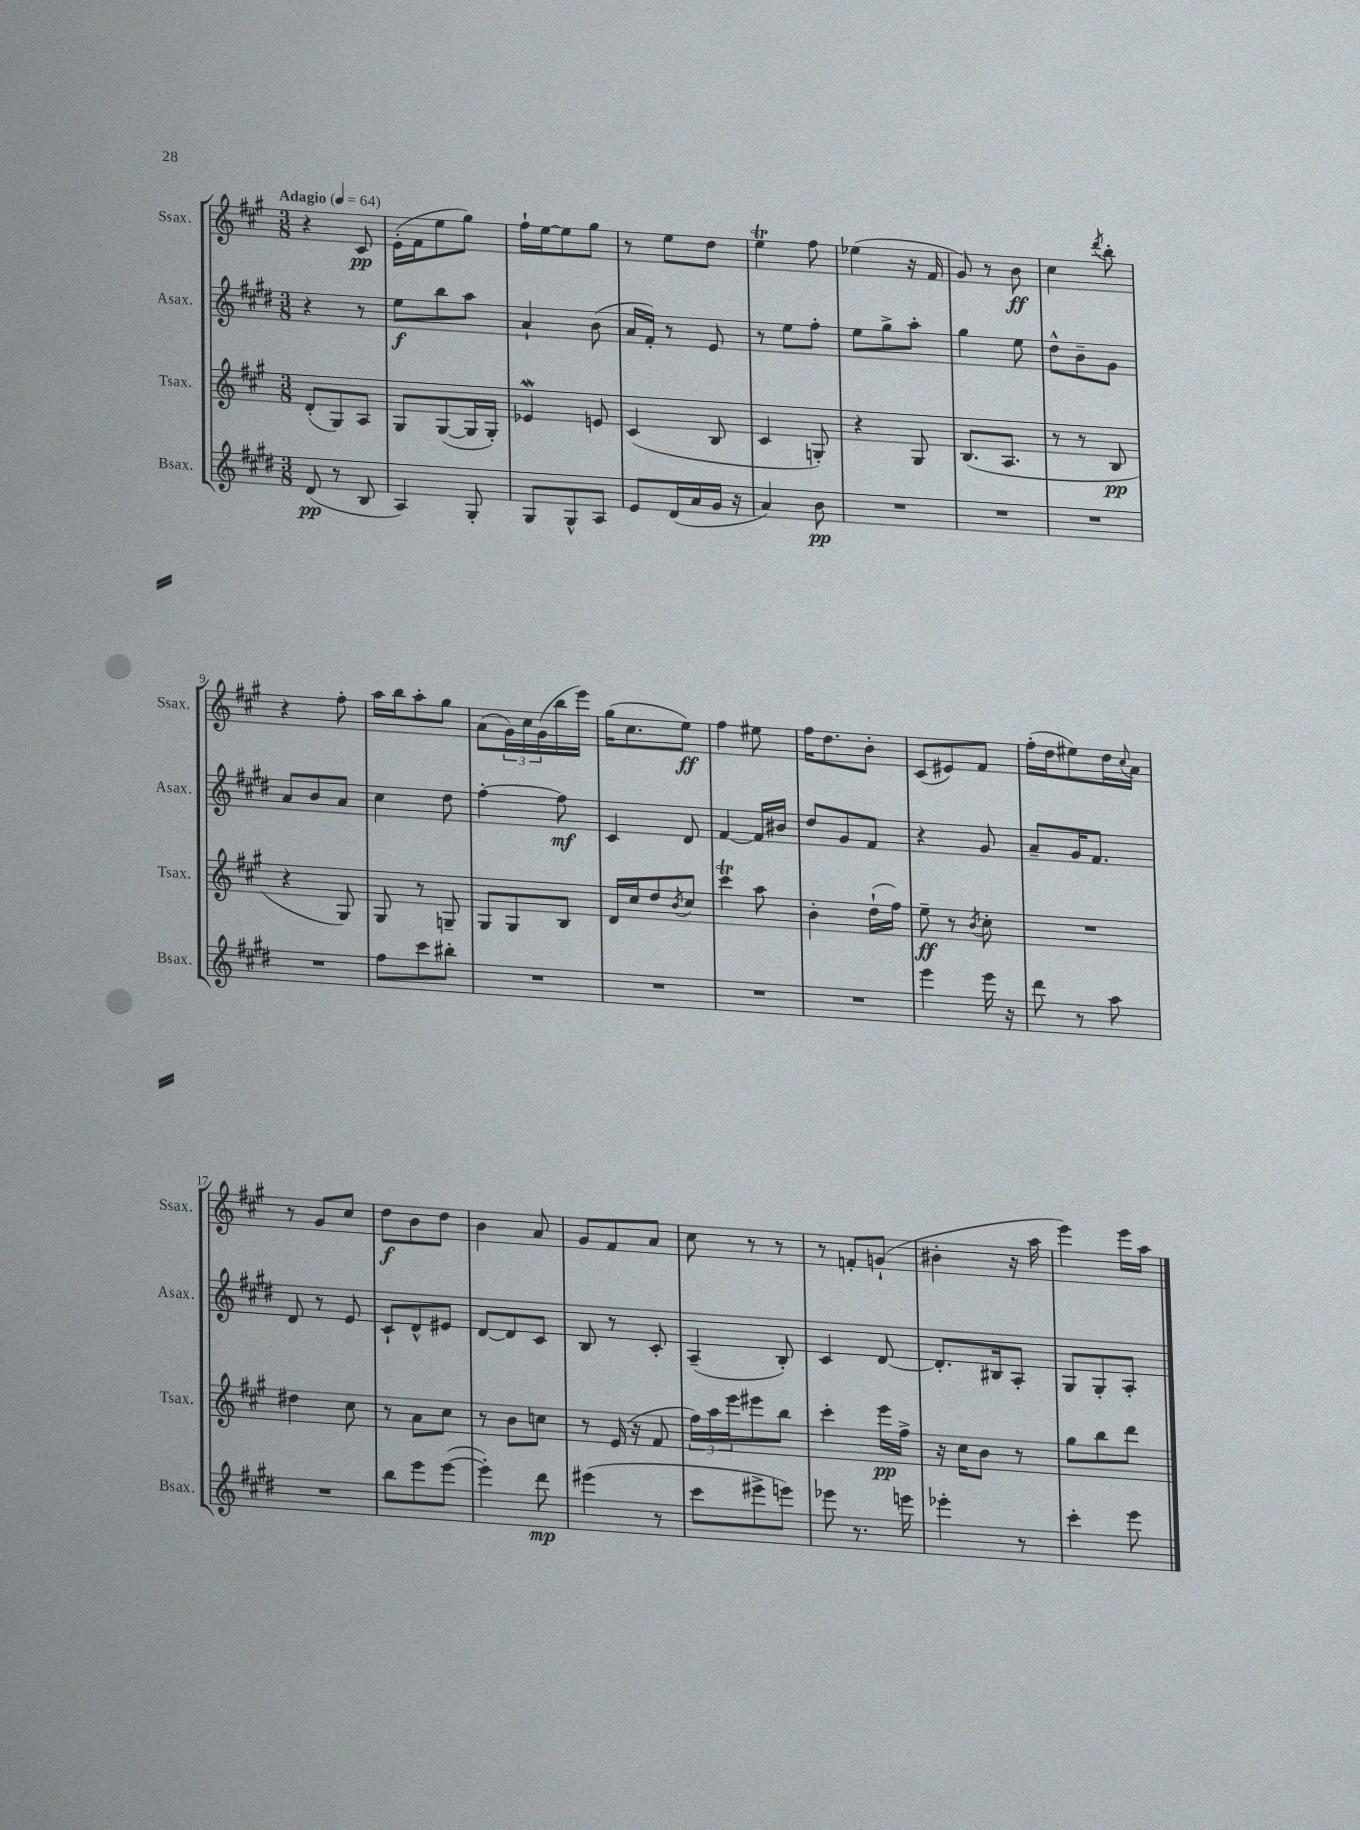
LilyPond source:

<<
\new StaffGroup <<
\new Staff = "s0" \with { instrumentName = "Ssax." shortInstrumentName = "Ssax." } {
    \clef treble \key a \major \numericTimeSignature \time 3/8 \tempo "Adagio" 4 = 64
    r4 cis'8\pp |
    e'16-.( fis'16 e''8 gis''8) |
    fis''16-! e''16~ e''8 gis''8 |
    r8 e''8 d''8 |
    e''4\trill fis''8 |
    ees''4( r16 fis'16 |
    gis'8) r8 b'8\ff |
    cis''4 \acciaccatura { d'''8 } b''8-. |
    r4 fis''8-. |
    a''16 b''16 a''8-. gis''8 |
    a'8( \tuplet 3/2 { gis'16) cis''16 gis'16( } b''16 e'''16) |
    gis''16( cis''8. e''8\ff) |
    fis''4 eis''8 |
    fis''16 d''8. b'8-. |
    cis'8( eis'8) fis'8 |
    fis''16-.( d''16 eis''8) d''16 \appoggiatura { cis''8 } a'16 |
    r8 gis'8 cis''8 |
    d''8\f b'8 d''8 |
    b'4 a'8 |
    gis'8 fis'8 a'8 |
    cis''8 r8 r8 |
    r8 f'8-. g'8-!( |
    bis'4-. r16 a''16 |
    e'''4) e'''16 a''16 \bar "|." |
}
\new Staff = "s1" \with { instrumentName = "Asax." shortInstrumentName = "Asax." } {
    \clef treble \key e \major \numericTimeSignature \time 3/8
    r4 r8 |
    e''8\f b''8 a''8 |
    a'4-! b'8( |
    a'16 fis'16-.) r8 e'8 |
    r8 e''8 fis''8-. |
    e''8 gis''8-> a''8-. |
    gis''4 e''8 |
    dis''8-^ b'8-- gis'8 |
    a'8 b'8 a'8 |
    cis''4 dis''8 |
    fis''4~-. fis''8\mf |
    cis'4 dis'8 |
    fis'4~ fis'16 bis'16 |
    dis''8 gis'8 fis'8 |
    r4 gis'8 |
    a'8-- gis'16 fis'8. |
    dis'8 r8 e'8 |
    cis'8-! dis'8-^ eis'8 |
    dis'8~ dis'8 cis'8 |
    b8 r8 cis'8-. |
    a4--( b8-.) |
    cis'4 dis'8~ |
    dis'8.-. bis16 a8-. |
    gis8 gis8-. a8-. \bar "|." |
}
\new Staff = "s2" \with { instrumentName = "Tsax." shortInstrumentName = "Tsax." } {
    \clef treble \key a \major \numericTimeSignature \time 3/8
    d'8-.( gis8) a8 |
    gis8 gis8~( gis16 gis16-.) |
    ees'4\mordent e'8 |
    cis'4( b8 |
    cis'4 g8-.) |
    r4 gis8 |
    b8.( a8. |
    r8 r8 b8\pp |
    r4 gis8) |
    gis8 r8 g8-- |
    gis8 gis8 b8 |
    d'16 cis''16 d''8 \acciaccatura { b'8 } cis''8 |
    cis'''4\trill a''8 |
    b'4-. d''16-!( fis''16) |
    e''8--\ff r8 \acciaccatura { b'8 } cis''8-. |
    R4. |
    dis''4 cis''8 |
    r8 a'8 cis''8 |
    r8 b'8 c''8 |
    r8 e'16( r16 fis'8 |
    \tuplet 3/2 { fis''16) a''16 e'''16 } eis'''8 b''8 |
    cis'''4-. e'''16\pp fis''16-> |
    r16 cis''16 b'8 r8 |
    gis''8 b''8 d'''8 \bar "|." |
}
\new Staff = "s3" \with { instrumentName = "Bsax." shortInstrumentName = "Bsax." } {
    \clef treble \key e \major \numericTimeSignature \time 3/8
    dis'8\pp( r8 b8 |
    a4) gis8-. |
    gis8 gis8-^ a8 |
    e'8 dis'16( a'16 gis'16 r16 |
    a'4) b'8\pp |
    R4. |
    R4. |
    R4. |
    R4. |
    fis''8 cis'''8 bis''8-. |
    R4. |
    R4. |
    R4. |
    R4. |
    e'''4 e'''16 r16 |
    dis'''8 r8 a''8 |
    R4. |
    b''8 e'''8 e'''8~( |
    e'''4-.) dis'''8\mp |
    eis'''4( r8 |
    cis'''8 eis'''8-> e'''8) |
    ees'''8 r8. e'''16 |
    ees'''4-. r8 |
    cis'''4-. e'''8 \bar "|." |
}
>>
>>
